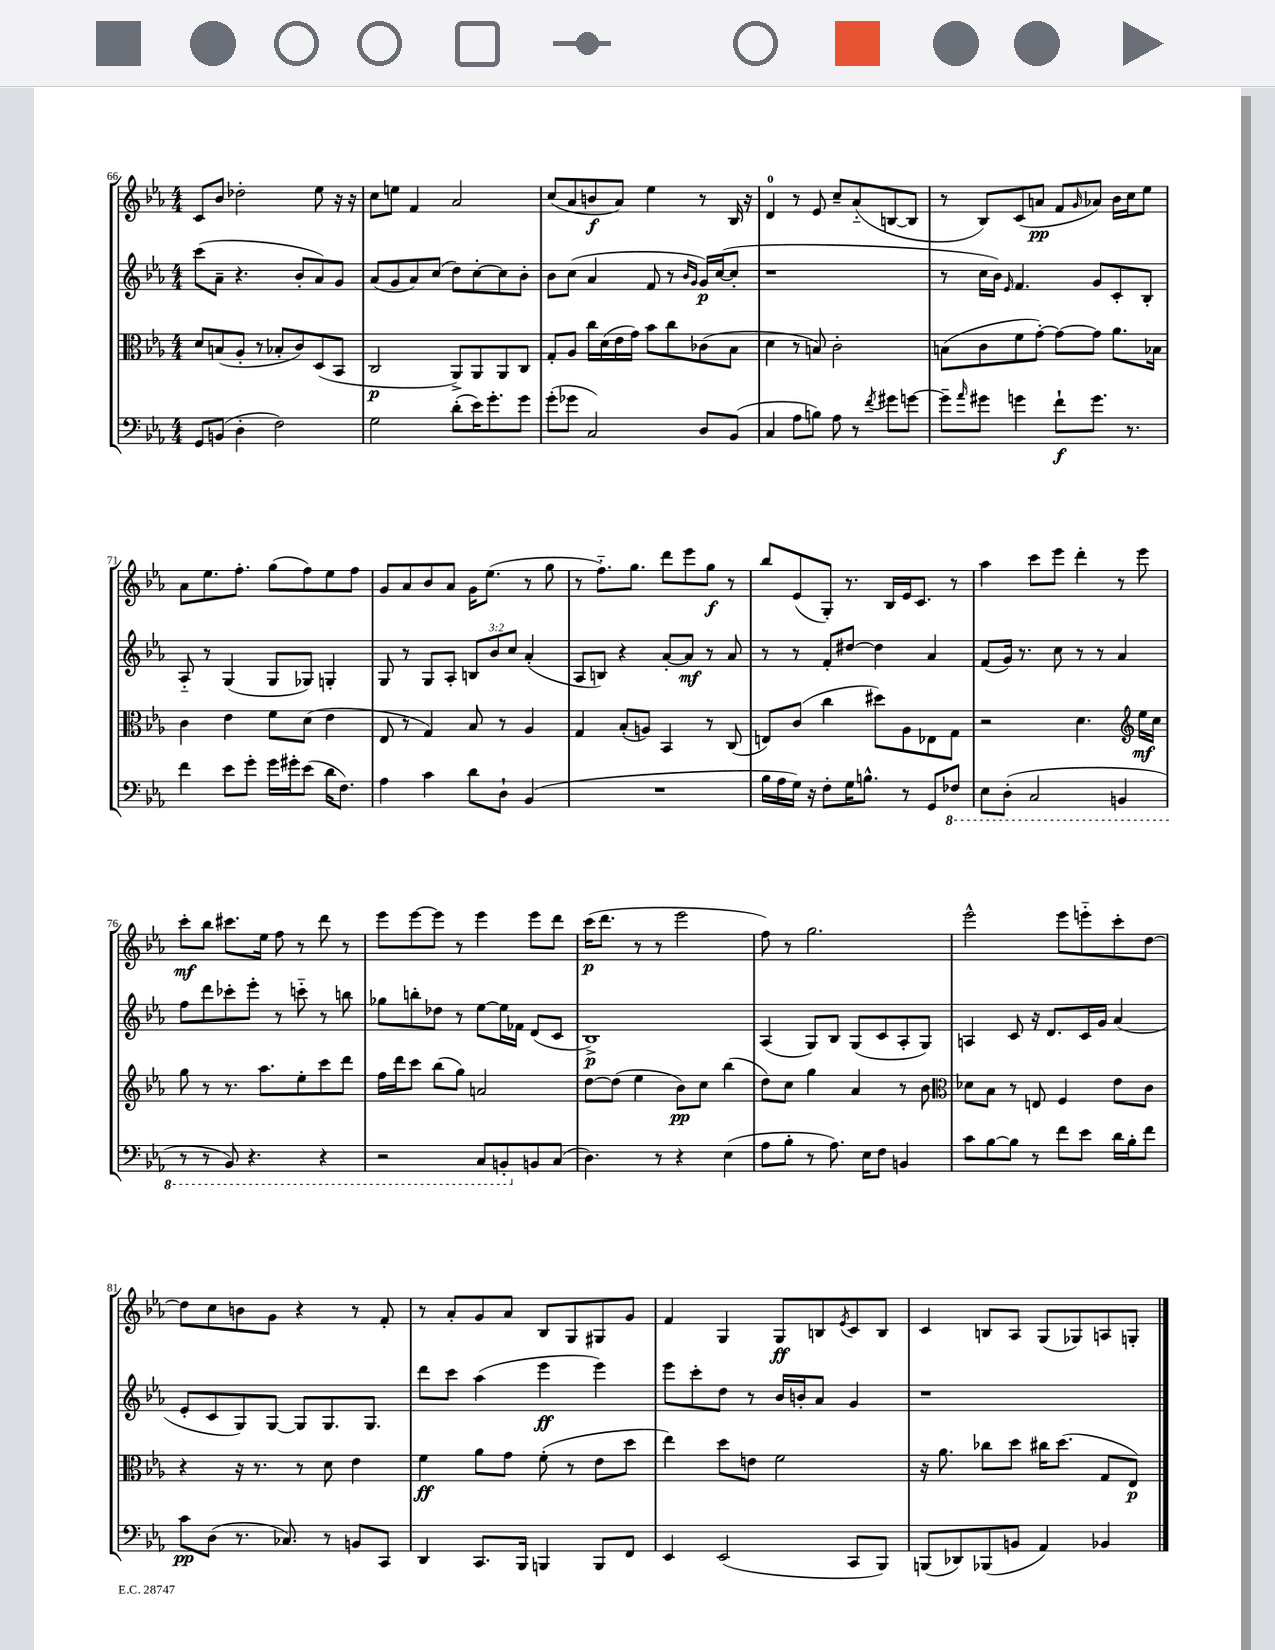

**kern	**kern	**kern	**kern
*staff4	*staff3	*staff2	*staff1
*clefF4	*clefC3	*clefG2	*clefG2
*k[b-e-a-]	*k[b-e-a-]	*k[b-e-a-]	*k[b-e-a-]
*M4/4	*M4/4	*M4/4	*M4/4
8GG	8d	(8ccc	8c
(8BB	(8B	8a-~	8b-
4D'	8A-'	4.r	2dd-'
.	8r	.	.
2F)	8B-'	.	.
.	8c)	8b-'	.
.	(8D	8a-)	8ee-
.	8BB-	8g	16r
.	.	.	16r
=	=	=	=
2G	2C	(8a-	8cc
.	.	8g	8ee
.	.	8a-)	4f
.	.	(8cc	.
(8d'	8AA-^)	8dd)	2a-
16e-)	8AA-	[8cc'	.
8.g'	.	.	.
.	8AA-	8cc]	.
8g	8C	8b-'	.
=	=	=	=
(8g'	8G'	8b-	(8cc
8g-	8A-	(8cc	8a-
2C)	16cc	4a-	8b
.	(16d	.	.
.	16e-	.	8a-)
.	16g)	.	.
.	8b-	8f	4ee-
.	8cc	8r	.
.	.	16qqb-	.
.	.	16qqg	.
8D	(8c-	16g)	8r
.	.	([16cc	.
(8BB-	8B-	8cc']	16B-
.	.	.	16r
=	=	=	=
4C	4d	1r	4d
8A-	8r	.	8r
8B)	8B)	.	8e-
8A-	2c'	.	8cc~
8r	.	.	(8a-'~
8qf	.	.	.
8g#	.	.	[8B
[8g	.	.	8B]
=	=	=	=
8g~]	(8B	8r	8r
16qqa-	.	.	.
8g#	8c	16cc	8B-)
.	.	16b-)	.
.	.	16qqe-	.
4g	8f	4.f	(8c
.	[8g')	.	8a
8f`	8g_	.	8f
.	.	.	16qqg
8.g	8g]	8g	8a-)
.	8.a-	8c'	16b-
8.r	.	.	16cc
.	.	8B-'	8ee-
.	16B-	.	.
=	=	=	=
4f	4c	8A-'~	8a-
.	.	8r	8.ee-
8e-	4e-	(4G	.
.	.	.	8.ff'
8g'	.	.	.
16g	8f	8G	(8gg
16g#'	.	.	.
(8e-	(8d	8G-)	8ff)
16d	4e-	4G'	8ee-
8.F)	.	.	.
.	.	.	8ff
=	=	=	=
4A-	8E-	8G	8g
.	8r	8r	8a-
4c	4G)	8G	8b-
.	.	8A-'	8a-
8d	8B-	12B	16g
.	.	.	(8.ee-
.	.	12b-	.
8D`	8r	.	.
.	.	12cc	.
(4BB-	4A-	(4a-'	8r
.	.	.	8gg
=	=	=	=
1r	4G	8A-	8r
.	.	8B)	8.ff'~)
.	(8B-'	4r	.
.	.	.	8.gg
.	8A)	.	.
.	4BB-	[8a-'	8ddd
.	.	8a-]	8eee-
.	8r	8r	8gg
.	(8C	8a-	8r
=	=	=	=
16B-	8E)	8r	8bb-
16A-	.	.	.
16G)	(8c	8r	(8e-
16r	.	.	.
8F'	4cc	8f'	8G')
16G	.	[8dd#	8.r
8.B^^	.	.	.
.	8dd#)	4dd#]	.
.	.	.	16B-
8r	8A-	.	16e-
.	.	.	8.c
8GG	8E-	4a-	.
8FF-	8G	.	8r
=	=	=	=
8EE-	2r	(8f	4aa-
(8DD'	.	16g)	.
.	.	8.r	.
2CC	.	.	8ccc
.	.	8cc	8eee-
.	4.d	8r	4ddd'
.	.	8r	.
4BBB	.	4a-	8r
*	*clefG2	*	*
.	16ee-	.	8eee-
.	16cc	.	.
=	=	=	=
8r	8gg	8ff	8ccc'
8r	8r	8ddd	8bb-
8BBB-)	8.r	8ccc-'	8.ccc#
4.r	.	8eee-'	.
.	8.aa-	.	16ee-
.	.	8r	8ff
.	8ee-'	8ccc'~	8r
4r	8ccc	8r	8ddd
.	8ddd	8bb	8r
=	=	=	=
2r	16ff	8gg-	8eee-
.	16ddd	.	.
.	8ccc	8bb'	[8eee-
.	(8bb-	8dd-	8eee-]
.	8gg)	8r	8r
8CC	2a	[8ee-	4eee-
8BBB'	.	16ee-]	.
.	.	16f-	.
8BB	.	(8d	8eee-
(8C	.	8c	8ddd
=	=	=	=
4.D)	[8dd	1B-^)	(16ccc
.	.	.	8.ddd
.	(8dd]	.	.
.	4ee-	.	8r
8r	.	.	8r
4r	8b-)	.	2eee-
.	8cc	.	.
(4E-	(4bb-	.	.
=	=	=	=
8A-	8dd)	(4A-	8ff)
8B-'	8cc	.	8r
8r	4gg	8G)	2.gg
8.A-)	.	8B-	.
.	4a-	(8G	.
16E-	.	.	.
8F	.	8c	.
4BB	8r	8A-'	.
.	8b-	8G)	.
=	=	=	=
*	*clefC3	*	*
8c	8d-	4A	2eee-^^
[8B-	8B-	.	.
8B-]	8r	8c	.
8r	8E	16r	.
.	.	8.d	.
8f	4F	.	8eee-
8e-	.	16c	8eee'~
.	.	16g	.
16d	8e-	(4a-	8ccc'
16B-'	.	.	.
8f	8c	.	[8dd
=	=	=	=
8c	4r	8e-'	8dd]
(8D	.	8c	8cc
8.r	16r	8G)	8b
.	8.r	.	.
.	.	[8G	8g
8.C-)	.	.	.
.	8r	8G]	4r
8r	8d	8.G	.
8BB	4e-	.	8r
.	.	8.G	.
8CC	.	.	8f'
=	=	=	=
4DD	4f	8ddd	8r
.	.	8ccc	8a-'
8.CC	8a-	(4aa-	8g
.	8g	.	8a-
16BBB-	.	.	.
4BBB	(8f'	4eee-	8B-
.	8r	.	8G
8BBB	8e-	4eee-)	8G#
8FF	8dd	.	8g
=	=	=	=
4EE-	4ee-)	8eee-	4f
.	.	8ccc'	.
(2EE-	8dd	8dd	4G
.	8e	8r	.
.	2f	16b-	8G
.	.	16b'	.
.	.	8a-	8B
.	.	.	8qe-
8CC	.	4g	8c
8BBB-)	.	.	8B
=	=	=	=
(8BBB	16r	1r	4c
.	8.a-	.	.
8DD-)	.	.	.
(8BBB-	8cc-	.	8B
8BB	8dd	.	8A-
4AA-)	16cc#	.	(8G
.	(8.dd	.	.
.	.	.	8G-)
4BB-	8G	.	8A
.	8E-)	.	8G'
==	==	==	==
*-	*-	*-	*-
